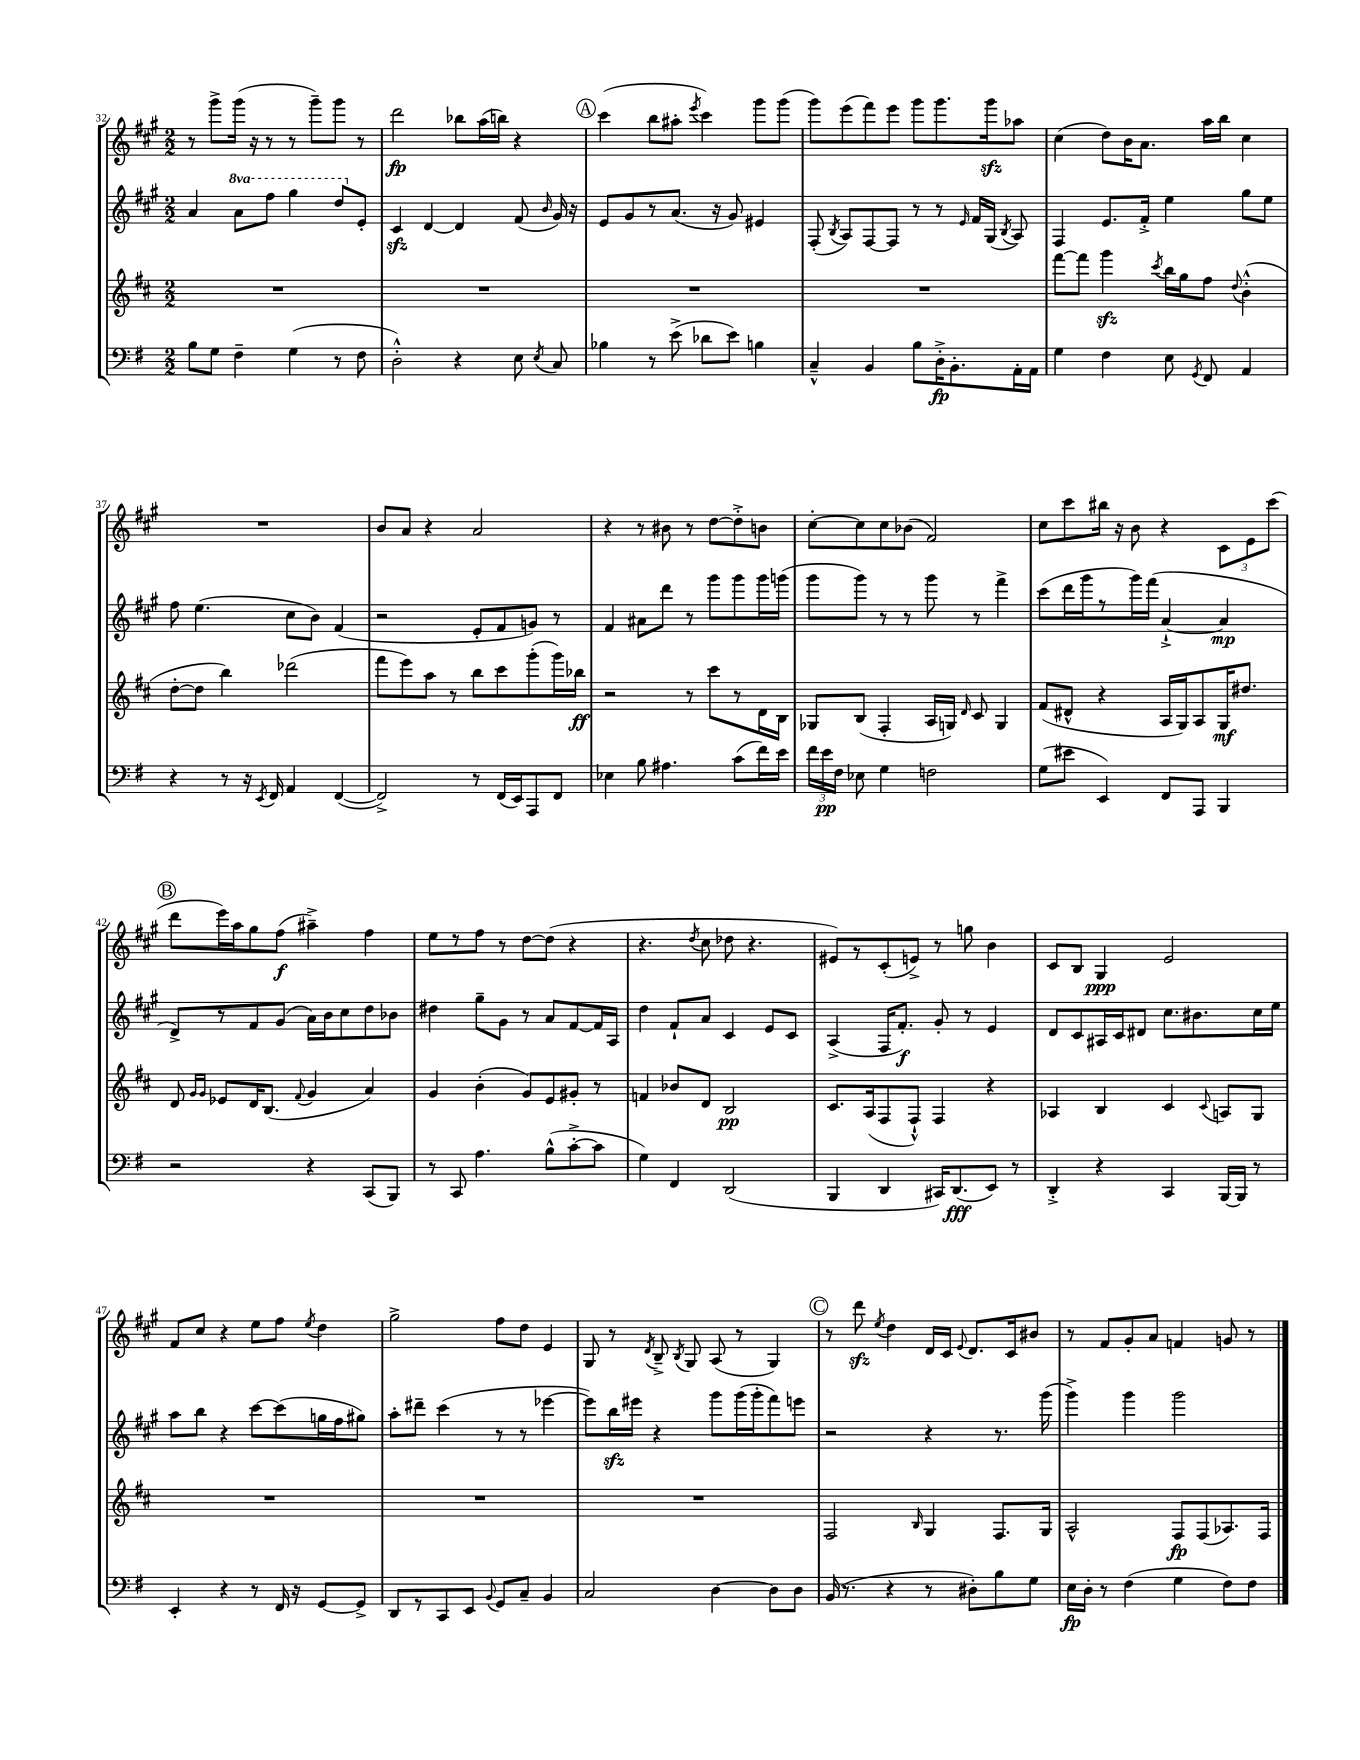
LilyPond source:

<<
\new StaffGroup <<
\new Staff = "s0" {
    \clef treble \key a \major \numericTimeSignature \time 2/2
    \autoBeamOff r8 gis'''8[-> gis'''16]( r16 r8 r8 gis'''8[--) gis'''8] r8 |
    d'''2\fp bes''8[ a''16( b''16]) r4 |
    \mark \markup { \circle "A" } cis'''4( b''8[ ais''8]-. \acciaccatura { e'''8 } cis'''4) gis'''8[ gis'''8]( |
    gis'''8[) e'''8( fis'''8) e'''8] gis'''8[ gis'''8. gis'''16\sfz aes''8] |
    cis''4( d''8[) b'16 a'8.] a''16[ b''16] cis''4 |
    R1 |
    b'8[ a'8] r4 a'2 |
    r4 r8 bis'8 r8 d''8[~ d''8-.-> b'8] |
    cis''8[~-. cis''8 cis''8 bes'8]( fis'2) |
    cis''8[ cis'''8 bis''16] r16 b'8 r4 \tuplet 3/2 { cis'8[ e'8 cis'''8]( } |
    \mark \markup { \circle "B" } d'''8[ e'''16) a''16 gis''8 fis''8]\f( ais''4--->) fis''4 |
    e''8[ r8 fis''8] r8 d''8[~ d''8]( r4 |
    r4. \acciaccatura { d''8 } cis''8 des''8 r4. |
    eis'8[) r8 cis'8-.( e'8]->) r8 g''8 b'4 |
    cis'8[ b8] gis4\ppp e'2 |
    fis'8[ cis''8] r4 e''8[ fis''8] \acciaccatura { e''8 } d''4 |
    gis''2-> fis''8[ d''8] e'4 |
    gis8 r8 \acciaccatura { d'8 } b8---> \acciaccatura { b8 } gis8 a8( r8 gis4) |
    \mark \markup { \circle "C" } r8 d'''8\sfz \acciaccatura { e''8 } d''4 d'16[ cis'16] \appoggiatura { e'8 } d'8.[ cis'16 bis'8] |
    r8 fis'8[ gis'8-. a'8] f'4 g'8 r8 \bar "|." |
}
\new Staff = "s1" {
    \clef treble \key a \major \numericTimeSignature \time 2/2 \set Staff.ottavationMarkups = #ottavation-simple-ordinals
    \autoBeamOff a'4 \ottava #1 a''8[ fis'''8] gis'''4 d'''8[ \ottava #0 e'8]-. |
    cis'4\sfz d'4~ d'4 fis'8( \grace { b'16 } gis'16) r16 |
    \mark \markup { \circle "A" } e'8[ gis'8 r8 a'8.]( r16 gis'8) eis'4 |
    fis8-.( \acciaccatura { b8 } a8[) fis8~ fis8] r8 r8 \grace { e'16 } fis'16[ gis16]( \acciaccatura { b8 } a8) |
    fis4 e'8.[ fis'16]-.-> e''4 gis''8[ e''8] |
    fis''8 e''4.( cis''8[ b'8]) fis'4( |
    r2 e'8[-. fis'8 g'8]) r8 |
    fis'4 ais'8[ d'''8] r8 gis'''8[ gis'''8 gis'''16 g'''16]( |
    gis'''8[ gis'''8]) r8 r8 gis'''8 r8 fis'''4-> |
    cis'''8[( d'''16 gis'''16 r8 gis'''16) fis'''16]( a'4~-!-> a'4\mp |
    \mark \markup { \circle "B" } d'8[->) r8 fis'8 gis'8]( a'16[) b'16 cis''8 d''8 bes'8] |
    dis''4 gis''8[-- gis'8] r8 a'8[ fis'8~ fis'16 a16] |
    d''4 fis'8[-! a'8] cis'4 e'8[ cis'8] |
    a4->( fis16[ fis'8.]-.\f) gis'8-. r8 e'4 |
    d'8[ cis'8 ais16 cis'16 dis'8] cis''8.[ bis'8. cis''16 e''16] |
    a''8[ b''8] r4 cis'''8[~ cis'''8( g''16 fis''16 gis''8]) |
    a''8[-. dis'''8]-- cis'''4( r8 r8 ees'''4~ |
    ees'''8[) b''16\sfz eis'''16] r4 gis'''8[ gis'''16( gis'''16-. fis'''8) e'''8] |
    \mark \markup { \circle "C" } r2 r4 r8. gis'''16( |
    gis'''4->) gis'''4 gis'''2 \bar "|." |
}
\new Staff = "s2" {
    \clef treble \key d \major \numericTimeSignature \time 2/2
    \autoBeamOff R1 |
    R1 |
    \mark \markup { \circle "A" } R1 |
    R1 |
    fis'''8[~ fis'''8] g'''4\sfz \acciaccatura { cis'''8 } b''16[ g''16 fis''8] \appoggiatura { d''8 } b'4-.-^( |
    d''8[~-. d''8] b''4) des'''2( |
    fis'''8[ e'''8) a''8] r8 b''8[ cis'''8 g'''8-.( g'''16) bes''16]\ff |
    r2 r8 cis'''8[ r8 d'16 b16] |
    ges8[ b8]( fis4-. a16[ g16]) \grace { d'16 } cis'8 g4 |
    fis'8[( dis'8]-^ r4 a16[ g16) a8 g16\mf dis''8.] |
    \mark \markup { \circle "B" } d'8 \grace { g'16[ g'16] } ees'8[ d'16 b8.]( \appoggiatura { fis'8 } g'4 a'4) |
    g'4 b'4-.( g'8[) e'8 gis'8]-. r8 |
    f'4 bes'8[ d'8] b2\pp |
    cis'8.[ a16( fis8 fis8]-!-^) fis4 r4 |
    aes4 b4 cis'4 \appoggiatura { cis'8 } a8[ g8] |
    R1 |
    R1 |
    R1 |
    \mark \markup { \circle "C" } fis2 \grace { b16 } g4 fis8.[ g16] |
    a2-^ fis8[\fp fis8( aes8.) fis16] \bar "|." |
}
\new Staff = "s3" {
    \clef bass \key g \major \numericTimeSignature \time 2/2
    \autoBeamOff b8[ g8] fis4-- g4( r8 fis8 |
    d2-.-^) r4 e8 \acciaccatura { e8 } c8 |
    \mark \markup { \circle "A" } bes4 r8 e'8->( des'8[ e'8]) b4 |
    c4---^ b,4 b8[ d16-.->\fp b,8.-. a,16-. a,16] |
    g4 fis4 e8 \acciaccatura { g,8 } fis,8 a,4 |
    r4 r8 r16 \acciaccatura { e,8 } fis,16 a,4 fis,4~( |
    fis,2->) r8 fis,16[( e,16) a,,8 fis,8] |
    ees4 b8 ais4. c'8[( fis'16) e'16] |
    \tuplet 3/2 { fis'16[ e'16\pp fis16] } ees8 g4 f2 |
    g8[( eis'8] e,4) fis,8[ a,,8] b,,4 |
    \mark \markup { \circle "B" } r2 r4 c,8[( b,,8]) |
    r8 c,8 a4. b8[-^( c'8~-.-> c'8] |
    g4) fis,4 d,2( |
    b,,4 d,4 cis,16[) d,8.\fff( e,8]) r8 |
    d,4-.-> r4 c,4 b,,16[~ b,,16] r8 |
    e,4-. r4 r8 fis,16 r16 g,8[~ g,8]-> |
    d,8[ r8 c,8 e,8] \appoggiatura { b,8 } g,8[ c8]-- b,4 |
    c2 d4~ d8[ d8] |
    \mark \markup { \circle "C" } b,16( r8. r4 r8 dis8[-.) b8 g8] |
    e16[\fp d16]-. r8 fis4( g4 fis8[) fis8] \bar "|." |
}
>>
>>
\layout { \context { \Score currentBarNumber = #32 } }
